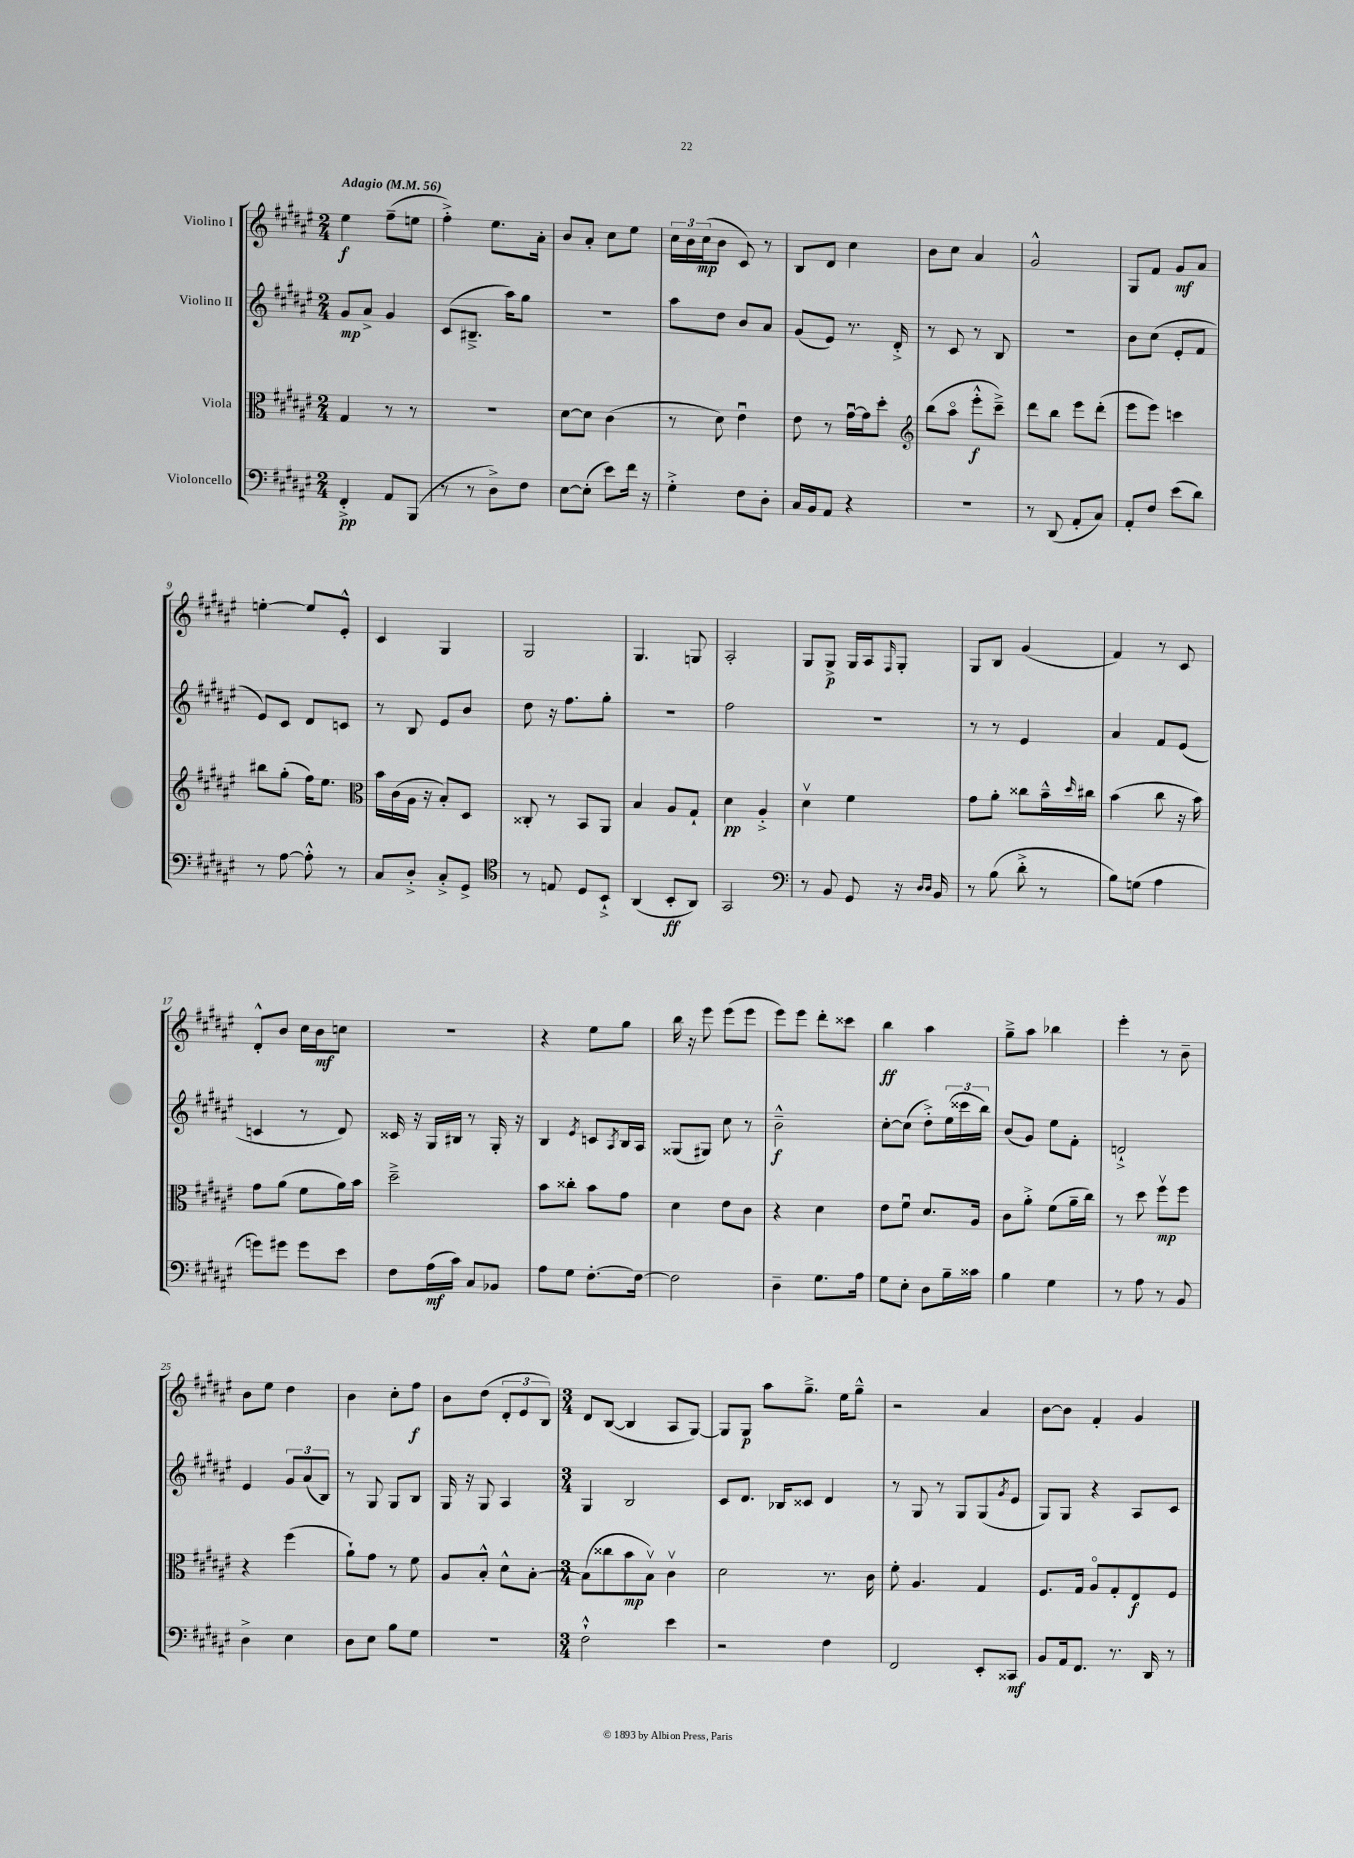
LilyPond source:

<<
\new StaffGroup <<
\new Staff = "s0" \with { instrumentName = "Violino I" } {
    \clef treble \key fis \major \numericTimeSignature \time 2/4 \tempo "Adagio" 4 = 56
    eis''4\f fis''8--( e''8 |
    fis''4-.->) eis''8. ais'16-. |
    b'8 ais'8-. cis''8 eis''8 |
    \tuplet 3/2 { cis''16 b'16 cis''16\mp( } b'8 cis'8) r8 |
    b8 dis'8 cis''4 |
    b'8 cis''8 ais'4 |
    gis'2-^ |
    gis8 fis'8 gis'8\mf ais'8 |
    e''4~-. e''8 eis'8-.-^ |
    cis'4 gis4 |
    gis2 |
    gis4. g8 |
    ais2-. |
    gis8 gis8->\p gis16 ais16 \grace { fis16 } gis8-. |
    gis8 b8 gis'4( |
    fis'4) r8 cis'8 |
    dis'8-.-^ b'8 cis''16 b'16\mf c''8 |
    R2 |
    r4 eis''8 gis''8 |
    b''16 r16 eis'''8 eis'''8( eis'''8 |
    eis'''8) eis'''8 dis'''8-. cisis'''8 |
    b''4\ff ais''4 |
    gis''8---> ais''8 bes''4 |
    eis'''4-. r8 b'8-- |
    b'8 eis''8 dis''4 |
    b'4 cis''8-. fis''8\f |
    b'8 dis''8( \tuplet 3/2 { dis'8-. eis'8 b8) } |
    \numericTimeSignature \time 3/4 dis'8 b8~( b4 ais8 gis8~) |
    gis8 gis8\p ais''8 gis''8.---> eis''16 gis''8---^ |
    r2 ais'4 |
    b'8~ b'8 fis'4-. gis'4 \bar "|." |
}
\new Staff = "s1" \with { instrumentName = "Violino II" } {
    \clef treble \key fis \major \numericTimeSignature \time 2/4
    gis'8\mp ais'8-> gis'4 |
    cis'8( bis8.---> ais''16) gis''8 |
    R2 |
    ais''8 dis''8 b'8 ais'8 |
    gis'8( eis'8) r8. dis'16-.-> |
    r8 cis'8 r8 b8 |
    R2 |
    b'8 cis''8( eis'8-. fis'8 |
    eis'8) cis'8 dis'8 c'8 |
    r8 b8 eis'8 b'8 |
    dis''8 r16 fis''8. gis''8-. |
    R2 |
    fis''2 |
    R2 |
    r8 r8 eis'4 |
    ais'4 fis'8 eis'8( |
    c'4 r8 dis'8) |
    cisis'16 r16 gis16 bis16 r8 gis16-. r16 |
    b4 \acciaccatura { eis'8 } c'8 \acciaccatura { ais8 } b16 ais16 |
    gisis8( gis8) cis''8 r8 |
    b'2---^\f |
    cis''8~-. cis''8( dis''8-.->) \tuplet 3/2 { eis''16( cisis'''16 b''16) } |
    b'8( gis'8) eis''8 fis'8-. |
    d'2-!-> |
    eis'4 \tuplet 3/2 { gis'8 ais'8( b8) } |
    r8 gis8 gis8 b8 |
    gis16 r16 gis8 ais4 |
    \numericTimeSignature \time 3/4 gis4 b2 |
    cis'8 dis'8. bes16 cisis'8 dis'4 |
    r8 gis8 r8 gis8 gis8( \acciaccatura { gis'8 } eis'8 |
    gis8) gis8 r4 ais8 cis'8 \bar "|." |
}
\new Staff = "s2" \with { instrumentName = "Viola" } {
    \clef alto \key fis \major \numericTimeSignature \time 2/4
    gis4 r8 r8 |
    R2 |
    dis'8~ dis'8 cis'4( |
    r8 dis'8) eis'4\downbow |
    eis'8 r8 gis'16~\downbow gis'16 dis''8-. |
    \clef treble b''8( ais''8\flageolet eis'''8-.-^\f cis'''8--->) |
    dis'''8 b''8 eis'''8 dis'''8-.( |
    eis'''8 eis'''8) c'''4 |
    bis''8 gis''8-.( fis''16) eis''8. |
    \clef alto b'16 cis'16( ais16 r16 b8-.) dis8 |
    cisis8-. r8 b,8 ais,8 |
    b4 ais8 gis8-! |
    dis'4\pp ais4-.-> |
    dis'4\upbow fis'4 |
    gis'8 ais'8-. cisis''8 b'16---^ \grace { dis''16 } cis''16 |
    b'4( cis''8 r16 b'16) |
    gis'8 ais'8( fis'8 ais'16) b'16 |
    dis''2---> |
    b'8 cisis''8-. b'8 gis'8 |
    dis'4 eis'8 cis'8 |
    r4 dis'4 |
    eis'8 fis'8\downbow dis'8. ais16 |
    cis'8 ais'8-.-> fis'8( ais'16-- cis''16) |
    r8 dis''8 fis''8\upbow\mp fis''8 |
    r4 fis''4( |
    ais'8-!) gis'8 r8 fis'8 |
    ais8 b8-.-^ dis'8-^ b8~-. |
    \numericTimeSignature \time 3/4 b8( cisis''8 b'8\mp b8\upbow) cis'4\upbow |
    dis'2 r8. cis'16 |
    fis'8-. ais4. gis4 |
    fis8. gis16 ais8\flageolet gis8-. eis8\f fis8 \bar "|." |
}
\new Staff = "s3" \with { instrumentName = "Violoncello" } {
    \clef bass \key fis \major \numericTimeSignature \time 2/4
    fis,4-.->\pp ais,8 b,,8( |
    r8 r8 dis8->) fis8 |
    eis8~ eis8-.( eis'8) fis'16 r16 |
    gis4-.-> fis8 dis8-. |
    cis16 b,16 ais,8 r4 |
    r2 |
    r8 dis,8( ais,8-. cis8) |
    ais,8-. fis8 eis'8( dis'8) |
    r8 ais8~ ais8-.-^ r8 |
    cis8 dis8-.-> cis8-.-> gis,8-> |
    \clef tenor r8 e8 dis8 b,8-!-> |
    ais,4( b,8-.\ff ais,8) |
    gis,2 |
    \clef bass r8 b,8 gis,8 r16 \grace { dis16 dis16 } b,16 |
    r8 b8( dis'8-.-> r8 |
    b8) g8( ais4 |
    g'8) gis'8 gis'8 eis'8 |
    fis8 ais16\mf( cis'16) cis8 bes,8 |
    ais8 gis8 fis8.~-. fis16~ |
    fis2 |
    dis4-- gis8. ais16 |
    gis8 eis8-. dis8 b16-- cisis'16 |
    b4 gis4 |
    r8 ais8 r8 b,8 |
    dis4-> eis4 |
    dis8 eis8 b8 gis8 |
    r2 |
    \numericTimeSignature \time 3/4 fis2-!-^ eis'4 |
    r2 fis4 |
    fis,2 eis,8-. cisis,8\mf |
    b,8 ais,16 fis,8. r8. dis,16 r8 \bar "|." |
}
>>
>>
